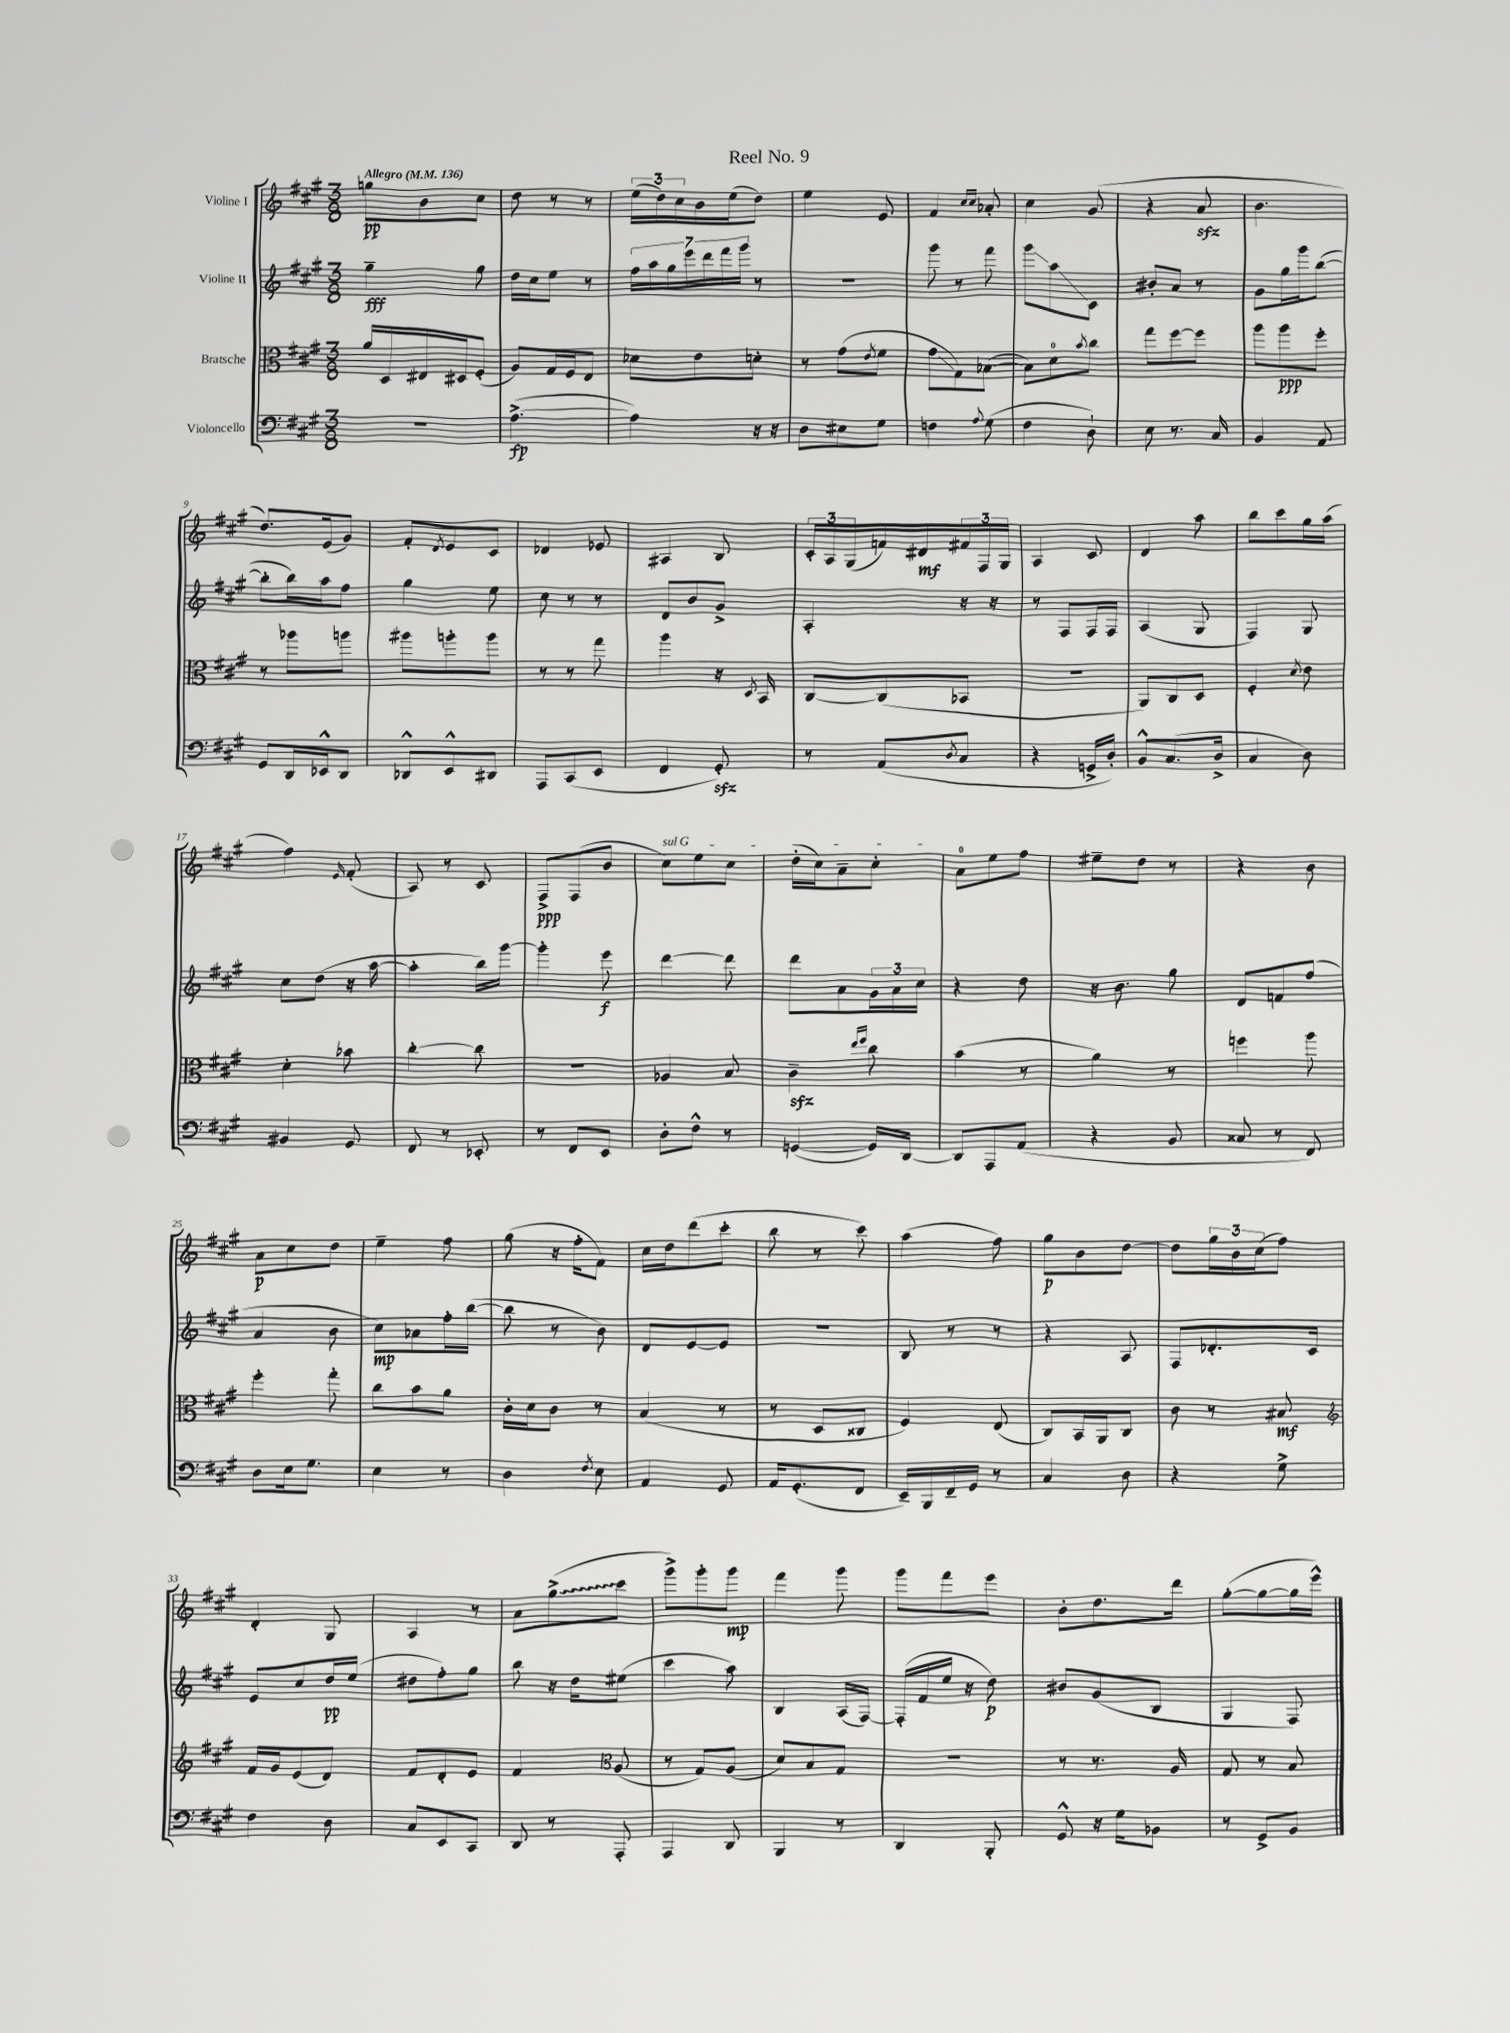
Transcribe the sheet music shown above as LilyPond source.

\header { title = "Reel No. 9" }
<<
\new StaffGroup <<
\new Staff = "s0" \with { instrumentName = "Violine I" } {
    \clef treble \key a \major \numericTimeSignature \time 3/8 \tempo "Allegro" 4 = 136
    g''8\pp b'8 cis''8 |
    d''8 r8 r8 |
    \tuplet 3/2 { e''16( d''16) cis''16 } b'16 e''16( d''8) |
    e''4 e'8 |
    fis'4 \grace { cis''16 cis''16 } aes'8-. |
    cis''4 gis'8( |
    r4 a'8\sfz |
    b'4. |
    d''8.) e'16( gis'8) |
    fis'8-. \acciaccatura { d'8 } e'8 cis'8 |
    des'4 ees'8 |
    ais4 b8 |
    \tuplet 3/2 { cis'16-. a16 gis16( } f'16) dis'16\mf \tuplet 3/2 { fis'16 fis16 gis16 } |
    a4 cis'8 |
    d'4 a''8 |
    b''8 cis'''8 gis''16 a''16( |
    fis''4) \grace { e'16 } fis'8-.( |
    a8) r8 cis'8 |
    fis8->\ppp fis8( b'8 |
    \once \override TextSpanner.bound-details.left.text = \markup { \italic "sul G" } cis''8\startTextSpan) e''8 cis''8 |
    d''16-.( cis''16) a'8-- cis''8-.\stopTextSpan |
    a'8-0 e''8 fis''8 |
    eis''8-- d''8 r8 |
    r4 b'8 |
    a'8\p cis''8 d''8 |
    e''4-- fis''8 |
    gis''8( r16 fis''16-. fis'8) |
    cis''16 d''16 d'''8( cis'''8-. |
    b''8 r8 cis'''8) |
    a''4( fis''8) |
    gis''8\p b'8 d''8~ |
    d''8 \tuplet 3/2 { gis''16 b'16 cis''16( } fis''8) |
    d'4-. gis8 |
    a4 r8 |
    a'8 \once \override Glissando.style = #'zigzag gis''8->\glissando( cis'''8 |
    gis'''8->) gis'''8-. gis'''8\mp |
    fis'''4 gis'''8 |
    gis'''8 fis'''8 e'''8 |
    b'8-. d''8. d'''16 |
    gis''8~-.( gis''8~ gis''16 e'''16-^) \bar "|." |
}
\new Staff = "s1" \with { instrumentName = "Violine II" } {
    \clef treble \key a \major \numericTimeSignature \time 3/8
    gis''4--\fff gis''8 |
    d''16 cis''16 e''8 r8 |
    \tuplet 7/4 { fis''16 a''16 gis''16 e'''16 d'''16 fis'''16 gis'''16 } r8 |
    R4. |
    gis'''8 r8 fis'''8 |
    gis'''8\glissando a''8\glissando cis'8 |
    bis'8-. a'8 r8 |
    gis'8 gis''16 gis'''16 b''8~( |
    b''8-. b''16) a''16 fis''8 |
    gis''4 e''8 |
    cis''8 r8 r8 |
    d'8 b'8 gis'8-> |
    a4-. r16 r16 |
    r8 fis8 fis16 fis16 |
    a4( gis8 |
    fis4) gis8 |
    cis''8 d''8( r16 a''16~ |
    a''4-. b''16) gis'''16~ |
    gis'''4-. e'''8\f |
    d'''4~ d'''8 |
    d'''8 a'8 \tuplet 3/2 { gis'16 a'16 cis''16 } |
    r4 d''8 |
    r16 b'8. gis''8 |
    d'8 f'8 fis''8( |
    a'4 b'8 |
    cis''8\mp) aes'8 fis''16-. b''16~( |
    b''8 r8 b'8) |
    d'8 e'8~ e'8 |
    R4. |
    b8 r8 r8 |
    r4 a8 |
    fis8 des'8.-. cis'16 |
    e'8 cis''8 d''16\pp e''16( |
    dis''8 fis''8-.) gis''8 |
    b''8 r16 d''16 eis''8( |
    cis'''4 a''8) |
    b4 a16( fis16~) |
    fis16-.( fis'16 e''16 r16 d''8\p) |
    bis'8 gis'8( b8 |
    gis4 fis8) \bar "|." |
}
\new Staff = "s2" \with { instrumentName = "Bratsche" } {
    \clef alto \key a \major \numericTimeSignature \time 3/8
    a'16 d16 eis16 dis16 fis8-.( |
    a8) gis16 fis16 e8 |
    des'8 e'8 d'8-. |
    r8 gis'8( \acciaccatura { e'8 } fis'8 |
    gis'8\glissando gis8) bes8~( |
    bes8) d'8-0 \acciaccatura { b'8 } cis''8 |
    gis''8 fis''8~ fis''8 |
    a''8 a''8\ppp fis''8-. |
    r8 aes''8 a''8 |
    ais''8 a''8-. a''8 |
    r8 r8 gis''8 |
    a''4 r16 \acciaccatura { d8 } b,16 |
    cis8~ cis8( bes,8 |
    R4. |
    a,8) cis8 d8 |
    fis4-. \acciaccatura { d'8 } e'8 |
    d'4-. bes'8 |
    cis''4~-. cis''8 |
    R4. |
    aes4 b8 |
    cis'4--\sfz \grace { e''16 fis''16 } cis''8 |
    b'4( r8 |
    a'4) r8 |
    f''4 a''8 |
    fis''4-. gis''8-. |
    cis''8 b'8 a'8 |
    cis'16-. d'16 cis'8 r8 |
    b4( r8 |
    r8 d8 cisis8 |
    fis4) e8( |
    cis8) b,16 a,16 cis8 |
    cis'8 r8 bis8\mf |
    \clef treble fis'16 gis'16 e'8( d'8) |
    fis'8 d'8-. e'8 |
    fis'4 \clef alto a8( |
    r8 gis8) a8( |
    d'8) b8 gis8 |
    R4. |
    r8 r8. a16 |
    gis8 r8 b8 \bar "|." |
}
\new Staff = "s3" \with { instrumentName = "Violoncello" } {
    \clef bass \key a \major \numericTimeSignature \time 3/8
    R4. |
    a4.~->\fp( |
    a4) r16 r16 |
    d8 eis8 gis8 |
    f4 \appoggiatura { a8 } gis8( |
    fis4 d8-!) |
    e8 r8. cis16 |
    b,4 a,8 |
    gis,8 d,16 ees,16-^ d,8 |
    des,8-^ e,8-^ dis,8 |
    a,,8 cis,8( e,8 |
    fis,4 gis,8-.\sfz) |
    r8 a,8( \acciaccatura { d8 } cis8 |
    r4 g,16-> d16-.) |
    b,8-^ cis8.( d16-> |
    cis4 d8) |
    bis,4 gis,8 |
    fis,8 r8 ees,8-. |
    r8 fis,8 e,8 |
    d8-. fis8-^ r8 |
    g,4~( g,16) d,16~ |
    d,8 a,,8 a,8( |
    r4 b,8 |
    cisis8 r8 fis,8) |
    d8 e16 gis8. |
    e4 r8 |
    d4 \acciaccatura { fis8 } e8 |
    a,4 gis,8 |
    a,16 gis,8.-.( fis,8 |
    e,16--) b,,16 fis,16-- gis,16 r8 |
    cis4 d8 |
    r4 gis8-> |
    fis4 d8 |
    cis8 e,8 cis,8 |
    d,8 r8 a,,8-. |
    a,,4 d,8 |
    b,,4 r8 |
    d,4 b,,8-. |
    gis,8-^ r16 gis16 bes,8 |
    r8 gis,8-> b,8 \bar "|." |
}
>>
>>
